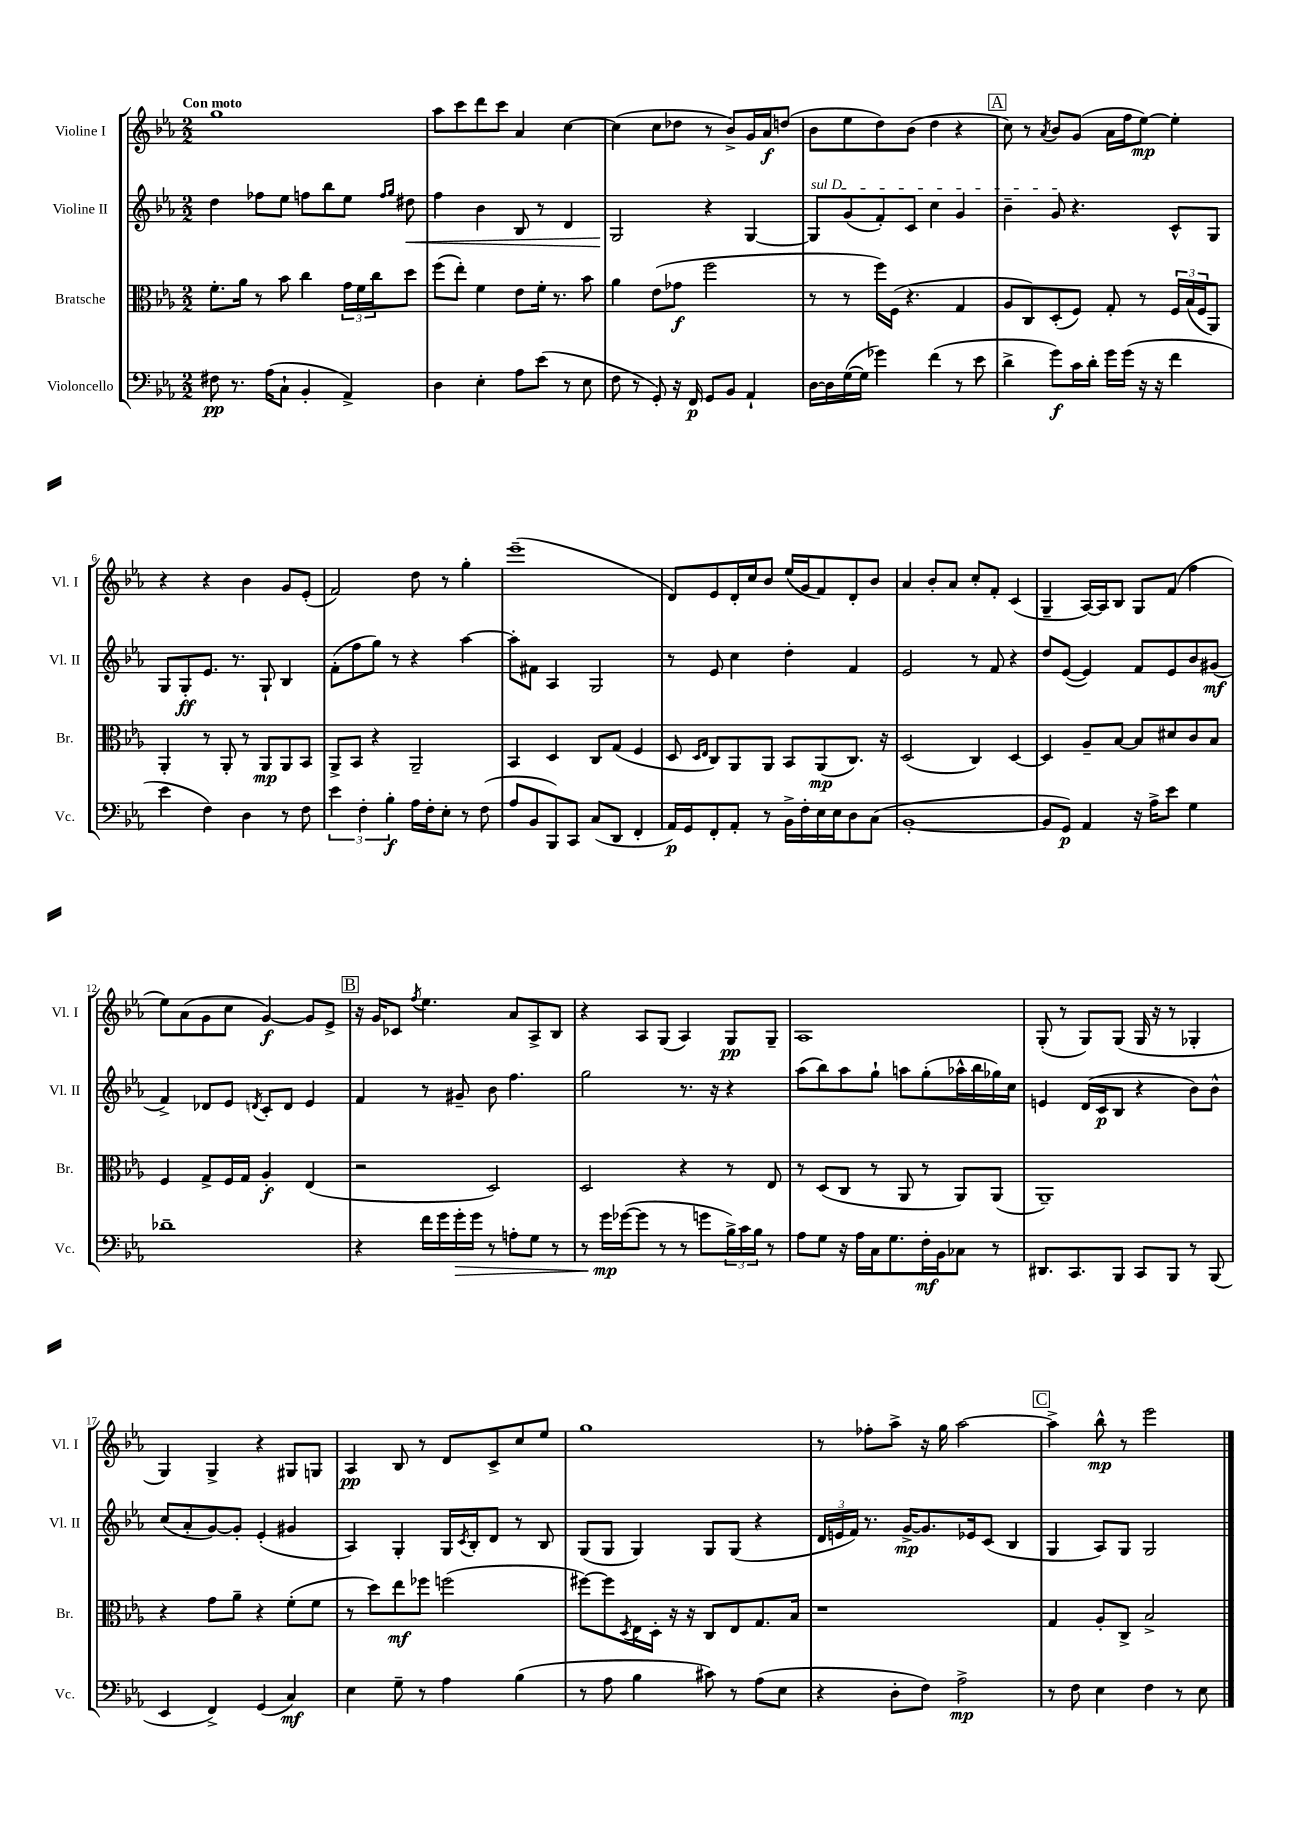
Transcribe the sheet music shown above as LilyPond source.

<<
\new StaffGroup <<
\new Staff = "s0" \with { instrumentName = "Violine I" shortInstrumentName = "Vl. I" } {
    \clef treble \key ees \major \numericTimeSignature \time 2/2 \tempo "Con moto"
    g''1 |
    aes''8 c'''8 d'''8 c'''8 aes'4 c''4~ |
    c''4( c''8 des''8 r8 bes'8->) g'16 aes'16\f d''8( |
    bes'8 ees''8 d''8) bes'8( d''4 r4 |
    \mark \markup { \box "A" } c''8) r8 \acciaccatura { aes'8 } bes'8 g'8( aes'16 f''16 ees''8~\mp) ees''4-. |
    r4 r4 bes'4 g'8 ees'8-.( |
    f'2) d''8 r8 g''4-. |
    ees'''1--( |
    d'8) ees'8 d'16-. c''16 bes'8 ees''16( g'16 f'8) d'8-. bes'8 |
    aes'4 bes'8-. aes'8 c''8-. f'8-. c'4( |
    g4-- aes16~) aes16 bes8 g8 f'8( f''4 |
    ees''8) aes'8( g'8 c''8 g'4~\f) g'8 ees'8-> |
    \mark \markup { \box "B" } r16 g'16 ces'8 \acciaccatura { f''8 } ees''4. aes'8 aes8-> bes8 |
    r4 aes8 g8( aes4) g8\pp g8-- |
    aes1 |
    g8-.( r8 g8) g8( g16 r16 r8 ges4-. |
    g4) g4-> r4 gis8 g8 |
    aes4\pp bes8 r8 d'8 c'8-> c''8 ees''8 |
    g''1 |
    r8 fes''8-. aes''8-> r16 g''16 aes''2~ |
    \mark \markup { \box "C" } aes''4-> bes''8-^\mp r8 ees'''2 \bar "|." |
}
\new Staff = "s1" \with { instrumentName = "Violine II" shortInstrumentName = "Vl. II" } {
    \clef treble \key ees \major \numericTimeSignature \time 2/2
    d''4 fes''8 ees''8 f''8 bes''8 ees''8 \grace { f''16 g''16 } dis''8\< |
    f''4 bes'4 bes8 r8 d'4 |
    g2\! r4 g4~ |
    \once \override TextSpanner.bound-details.left.text = \markup { \italic "sul D" } g8\startTextSpan g'8( f'8-.) c'8 c''4 g'4 |
    \mark \markup { \box "A" } bes'4-- g'8\stopTextSpan r4. c'8-^ g8 |
    g8 g8-.\ff ees'8. r8. g8-! bes4 |
    f'8-.( f''8 g''8) r8 r4 aes''4~ |
    aes''8-. fis'8 aes4 g2 |
    r8 ees'8 c''4 d''4-. f'4 |
    ees'2 r8 f'8 r4 |
    d''8 ees'8~( ees'4) f'8 ees'8 bes'8 gis'8\mf( |
    f'4->) des'8 ees'8 \acciaccatura { d'8 } c'8-. d'8 ees'4 |
    \mark \markup { \box "B" } f'4 r8 gis'8-- bes'8 f''4. |
    g''2 r8. r16 r4 |
    aes''8( bes''8) aes''8 g''8-! a''8 g''8-.( aes''16-^ bes''16 ges''16) c''16 |
    e'4 d'16( c'16\p bes8 r4 bes'8) bes'8-^ |
    c''8( aes'8-. g'8~) g'8-. ees'4-.( gis'4 |
    aes4) g4-. g16 \acciaccatura { c'8 } bes16-. d'8 r8 bes8 |
    g8( g8 g4) g8 g8( r4 |
    \tuplet 3/2 { d'16 e'16 f'16) } r8. g'16~->\mp g'8. ees'16 c'8( bes4 |
    \mark \markup { \box "C" } g4 aes8) g8 g2 \bar "|." |
}
\new Staff = "s2" \with { instrumentName = "Bratsche" shortInstrumentName = "Br." } {
    \clef alto \key ees \major \numericTimeSignature \time 2/2
    f'8.-. aes'16 r8 bes'8 c''4 \tuplet 3/2 { g'16 f'16 c''16 } d''8 |
    f''8( ees''8-.) f'4 ees'8 f'16-. r8. bes'8 |
    aes'4 ees'8( ges'8\f f''2 |
    r8 r8 f''16) f16( r4. g4 |
    \mark \markup { \box "A" } aes8 c8) d8-.( f8) g8-. r8 \tuplet 3/2 { f16 bes16( f16 } aes,8) |
    aes,4-. r8 aes,8-. r8 aes,8\mp aes,8 bes,8 |
    aes,8-> bes,8 r4 aes,2-- |
    bes,4 d4 c8 g8( f4 |
    d8 \grace { d16 ees16 } c8) aes,8 aes,8 bes,8 aes,8\mp( c8.) r16 |
    d2( c4) d4~ |
    d4 aes8-- bes8~ bes8 dis'8 c'8 bes8 |
    f4 g8-> f16 g16 aes4-.\f ees4( |
    \mark \markup { \box "B" } r2 d2) |
    d2 r4 r8 ees8 |
    r8 d8( c8 r8 aes,8 r8 aes,8) aes,8( |
    aes,1--) |
    r4 g'8 aes'8-- r4 f'8-.( f'8 |
    r8 d''8) ees''8\mf fes''8 f''2( |
    fis''8~) fis''8 \acciaccatura { d8 } ees16 d16-. r16 r16 c8 ees8 g8. bes16 |
    r1 |
    \mark \markup { \box "C" } g4 aes8-. c8-> bes2-> \bar "|." |
}
\new Staff = "s3" \with { instrumentName = "Violoncello" shortInstrumentName = "Vc." } {
    \clef bass \key ees \major \numericTimeSignature \time 2/2
    fis8\pp r8. aes16( c8-! bes,4-. aes,4->) |
    d4 ees4-. aes8 ees'8( r8 ees8 |
    f8 r8 g,8-.) r16 f,16\p g,8 bes,8 aes,4-! |
    d16~ d16 g16~( g16 ges'4) f'4( r8 ees'8 |
    \mark \markup { \box "A" } d'4-> g'8\f) c'16 d'16-. g'16 g'16( r16 r16 f'4 |
    ees'4 f4) d4 r8 f8 |
    \tuplet 3/2 { ees'4 f4-. bes4-.\f } aes16 f16-. ees8-. r8 f8( |
    aes8 bes,8 bes,,8) c,8 c8( d,8 f,4-. |
    aes,16\p) g,16 f,8-. aes,8-. r8 bes,16-> f16-. ees16 ees16 d8 c8( |
    bes,1~-. |
    bes,8 g,8\p) aes,4 r16 aes16-> ees'8 g4 |
    des'1-- |
    \mark \markup { \box "B" } r4 f'16 g'16 g'16-.\> g'16 r8 a8-. g8 r8 |
    r8 g'16\mp\! ges'16~( ges'8 r8 r8 g'8 \tuplet 3/2 { bes16->) c'16 bes16 } r8 |
    aes8 g8 r16 aes16 c16 g8. f16-.\mf bes,16 ces8 r8 |
    dis,8. c,8. bes,,8 c,8 bes,,8 r8 bes,,8( |
    ees,4 f,4->) g,4( c4\mf) |
    ees4 g8-- r8 aes4 bes4( |
    r8 aes8 bes4 cis'8) r8 aes8( ees8 |
    r4 d8-. f8) aes2->\mp |
    \mark \markup { \box "C" } r8 f8 ees4 f4 r8 ees8 \bar "|." |
}
>>
>>
